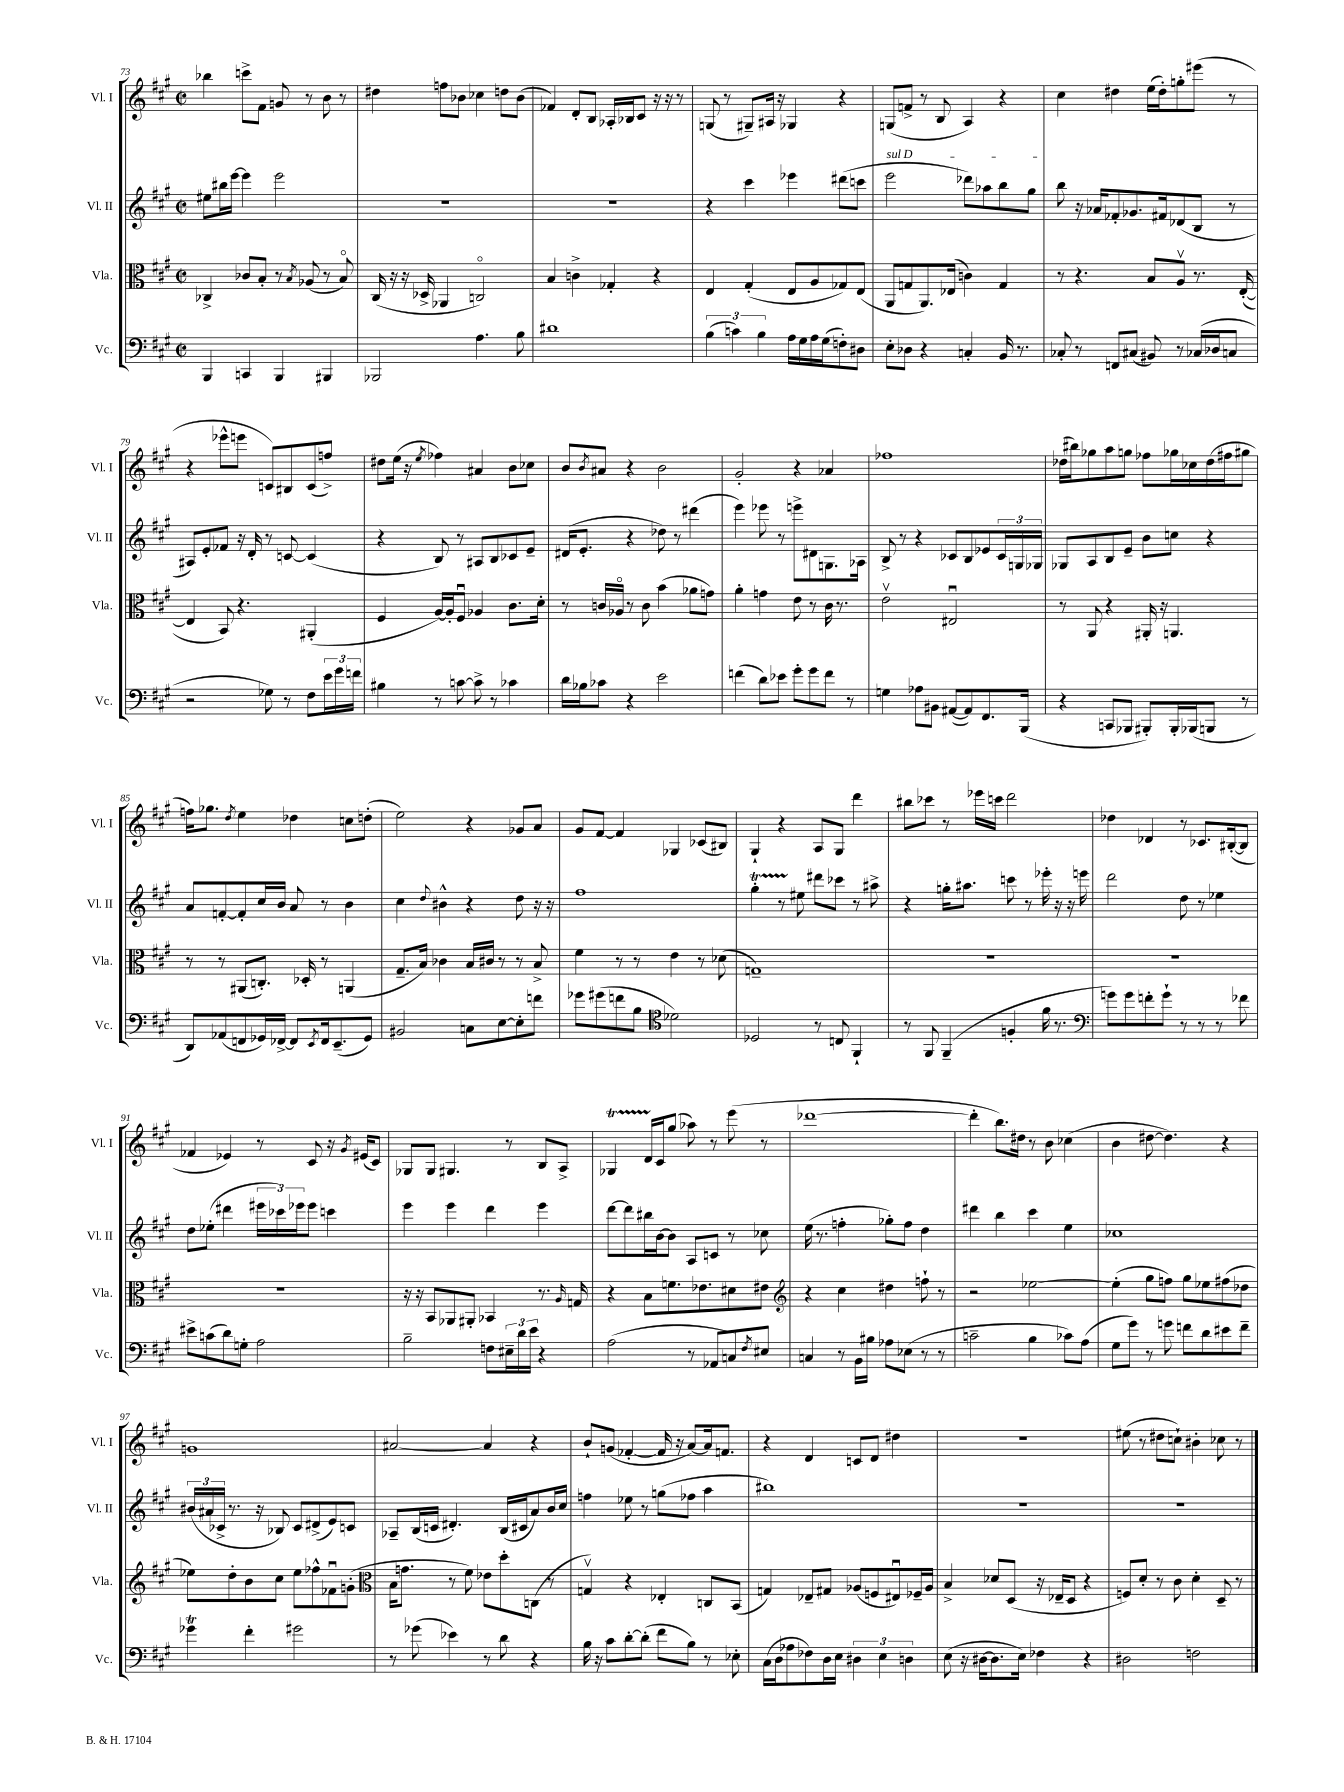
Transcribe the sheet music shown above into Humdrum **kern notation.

**kern	**kern	**kern	**kern
*staff4	*staff3	*staff2	*staff1
*clefF4	*clefC3	*clefG2	*clefG2
*k[f#c#g#]	*k[f#c#g#]	*k[f#c#g#]	*k[f#c#g#]
*M2/2	*M2/2	*M2/2	*M2/2
*met(c|)	*met(c|)	*met(c|)	*met(c|)
4BBB	4C-^	8ee#	4bb-
.	.	16bb#	.
.	.	[16eee	.
4CC	8c-	4eee]	8ccc^
.	8B'	.	8f#
4BBB	8r	2eee	8g
.	8qB	.	.
.	(8A-	.	8r
4BBB#	8r	.	8b
.	8Bo)	.	8r
=	=	=	=
2BBB-	(16C#	1r	4dd#
.	16r	.	.
.	16r	.	.
.	16D-^	.	.
.	4AA-	.	8ff
.	.	.	8b-
4.A	2Co)	.	4cc-
.	.	.	8dd
8B	.	.	(8b-
=	=	=	=
1d#	4B	1r	4f-)
.	4c^	.	8d'
.	.	.	8B
.	4G-'	.	16A-'
.	.	.	16B-
.	.	.	8c#
.	4r	.	16r
.	.	.	16r
.	.	.	8r
=	=	=	=
(6B	4E	4r	(8G
.	.	.	8r
6c)	.	.	.
.	(4G#'	4ccc#	8G#~)
6B	.	.	.
.	.	.	16A#
.	.	.	16r
16A	8E	4eee-	4G-
16G#	.	.	.
16A	8A	.	.
(16G#	.	.	.
8F')	8G-)	(8ddd#	4r
8D#	(8E	8ccc	.
=	=	=	=
8E'	8AA	2eee	(8G
8D-	8G	.	8f^
4r	8.AA)	.	8r
.	.	.	8B
.	(16E-	.	.
4C'	4c)	8ddd-)	4A)
.	.	8aa-	.
16BB	4G	8bb	4r
8.r	.	.	.
.	.	8gg#	.
=	=	=	=
8C-'	8r	8bb	4cc#
8r	4.r	16r	.
.	.	16a-	.
8FF	.	8f-'	4dd#
(8C#	.	8.g-	.
8BB#)	8B	.	(16ee
.	.	16f#	16dd#')
8r	8Av	(8d-	8gg'
(16C-	8.r	8B	(8eee#
16D-	.	.	.
8C	.	8r	8r
.	([16E'	.	.
=	=	=	=
2r	4E]	8A#)	4r
.	.	8e'	.
.	8BB)	8f-	8eee-^^
.	4.r	16r	8eee
.	.	16d'	.
8G-)	.	8r	8c)
8r	.	[8c	8B#
8F#	(4AA#'	(4c]	(8c
24e	.	.	8ff^)
24g#	.	.	.
24f	.	.	.
=	=	=	=
4B#	4F#	4r	8dd#
.	.	.	(16ee
.	.	.	16r
.	.	.	8qee
8r	[16A)	8B)	4ff-)
.	16A']	.	.
[8c	8F#u	8r	.
8c^]	4A-	8A#	4a#
8r	.	8B	.
4c-	8.c#	8c-	8b
.	.	8e~	8cc-
.	16d'	.	.
=	=	=	=
16d	8r	(16d#	8b
16B-	.	8.e'	.
.	.	.	8qb
8c-	16c	.	8a#
.	16A-o	.	.
4r	8r	4r	4r
.	8c	.	.
2e	(4b	8dd-)	2b
.	.	8r	.
.	8a-	(4ddd#	.
.	8g)	.	.
=	=	=	=
(4f	4a'	4eee)	2g#'
8d)	4g	8eee-	.
8e-	.	8r	.
8g#'	8e	8eee^	4r
8g#	8r	8d#	.
8f	16c#	8.G	4a-
.	8.r	.	.
8r	.	.	.
.	.	16A-	.
=	=	=	=
4G	2ev	8B^	1ff-
.	.	8r	.
8A-	.	4r	.
8BB#	.	.	.
([8AA#	2E#u	8c-	.
8AA#])	.	8B	.
8.FF#	.	8e-	.
.	.	24c-	.
.	.	24G	.
(16BBB	.	.	.
.	.	24G-	.
=	=	=	=
4r	8r	8G-	(16dd-
.	.	.	16bb#)
.	8AA	8A	8gg-
8CC	4r	8B	8aa
8BBB-	.	8e~	8gg
8BBB#')	16AA#'	8b	8ff-
.	16r	.	.
16BBB#'	4.AA	8cc	16gg-
(16BBB-	.	.	16cc-
8BBB	.	4r	(16dd-
.	.	.	16ff#
8r	.	.	8gg#
=	=	=	=
8DD)	8r	8a	16ff)
.	.	.	8.gg-
(8AA-	8r	[8f'	.
.	.	.	8qdd
8FF	(8AA#	8f']	4ee
16GG-)	8.C')	16cc#	.
[16FF-^	.	16b	.
8FF-]	.	8a	4dd-
.	16D-'	.	.
8qEE	.	.	.
16FF-	8r	8r	.
(8.EE~	.	.	.
.	(4AA	4b	8cc
8GG-)	.	.	(8dd'
=	=	=	=
2BB#	8.G#~	4cc#	2ee)
.	16B)	.	.
.	.	8qqdd	.
.	4c-	4b#^^	.
8C	16B	4r	4r
.	16c#	.	.
[8E	8r	.	.
8E']	8r	8dd	8g-
8f	8B^	16r	8a
.	.	16r	.
=	=	=	=
8g-	4f#	1ff#	8g#
(8g#	.	.	[8f#
8f	8r	.	4f#]
8B	8r	.	.
*clefC4	*	*	*
2d-)	4e	.	4G-
.	8r	.	(8c-
.	(8d-	.	8B#)
=	=	=	=
2D-	1G~)	4gg#'	4G#`
.	.	8r	4r
.	.	8ee#	.
8r	.	8ddd#	8A
8C	.	8ccc-	8G#
4FF#`	.	8r	4ddd
.	.	8aa#^	.
=	=	=	=
8r	1r	4r	8bb#
8FF#	.	.	8ccc-
(4FF#~	.	16gg'	8r
.	.	8.aa#	.
.	.	.	16eee-
.	.	.	16ccc
4F'	.	8ccc	2ddd
.	.	8r	.
16f#	.	16eee-'	.
8.r	.	16r	.
.	.	16r	.
.	.	16eee	.
=	=	=	=
*clefF4	*	*	*
8g)	1r	2ddd	4dd-
8g	.	.	.
8f'	.	.	4d-
8g`	.	.	.
8r	.	8dd	8r
8r	.	8r	8.c-
8r	.	4ee-	.
.	.	.	([16B#'
8f-	.	.	8B#]
=	=	=	=
8e#^	1r	8dd	4f-
(8c	.	(8ee-'	.
8d)	.	4ddd#	4e-)
8G'	.	.	.
2A	.	24eee#	8r
.	.	24ccc-)	.
.	.	24eee-	.
.	.	8eee-	8c#
.	.	4ccc	16r
.	.	.	8qg#
.	.	.	(16e#
.	.	.	8c#)
=	=	=	=
2B~	16r	4eee	8G-
.	16r	.	.
.	8BB	.	8G-
.	8AA-	4eee	4.G#
.	8AA#'	.	.
8F	4BB-	4ddd	.
24E#~	.	.	8r
24d	.	.	.
24e	.	.	.
4r	8.r	4eee	8B
.	.	.	8A^
.	16qqA	.	.
.	16G	.	.
=	=	=	=
(2A	4r	[8ddd	4G-
.	.	8ddd]	.
.	8B	16bb#	16d
.	.	[16b	16c#
.	8.f	8b]	(8gg#
8r	.	8A	8aa-)
.	8.e-	.	.
8AA-	.	8c	8r
8C)	8d#	8r	(8eee
8qF#	.	.	.
8E#	8e#	8cc-	8r
=	=	=	=
*	*clefG2	*	*
4C	4r	(16ee	[1ddd-
.	.	8.r	.
8r	4cc#	4ff'	.
16BB	.	.	.
16B#	.	.	.
8A-	4dd#	8gg-')	.
(8E-	.	8ff	.
8r	8ff`	4dd	.
8r	8r	.	.
=	=	=	=
2c~	2r	4ddd#	4ddd-']
.	.	4bb	8.bb)
.	.	.	16dd#
4B	[2ee-	4ccc#	8r
.	.	.	8b
8c-)	.	4ee	(4cc-
(8A	.	.	.
=	=	=	=
8G#	(4ee-']	1cc-	4b
8g#)	.	.	.
8r	8gg#	.	[8dd#
8g	8ff)	.	4.dd#])
8f	8gg#	.	.
8d	8ee-	.	.
8e#	(8ff#	.	4r
8f~	8dd-	.	.
=	=	=	=
4g-	8ee-)	(24b#	1g
.	.	24a#	.
.	.	24c-^	.
.	8dd'	8.r	.
4f#'	8b	.	.
.	.	16r	.
.	8cc#	8B-)	.
2g#	8ee-	8c-	.
.	8ff-^^	(8d#^	.
.	8f-u	8e)	.
.	(8g'	8c	.
=	=	=	=
*	*clefC3	*	*
8r	16B	8A-~	[2a#
.	8.g	.	.
(8g-	.	(16B	.
.	.	16c	.
4e-)	8r	4.d#')	.
.	8f#)	.	.
8r	8e-	.	4a#]
8d	8dd'	(16B	.
.	.	16c#	.
4r	(8C	8a)	4r
.	8r	16b	.
.	.	16cc#	.
=	=	=	=
16B	4Gv)	4ff	8b`
16r	.	.	.
8c#	.	.	(8g
[8d'	4r	8ee-	[4f-'
(8d']	.	8r	.
8f#	4E-'	(8gg	16f-]
.	.	.	16r
8B)	.	8ff-	[8a)
8r	8C	4aa	16a]
.	.	.	8.f
8E-'	(8BB	.	.
=	=	=	=
(16C#	4G)	1bb#)	4r
16D	.	.	.
8A-	.	.	.
8F-)	8E-~	.	4d
16D	8G#	.	.
16E	.	.	.
6D#	(8A-	.	8c
.	8F	.	8d
6E	.	.	.
.	8E#u)	.	4dd#
6D	.	.	.
.	16F-~	.	.
.	16A-	.	.
=	=	=	=
(8E	4B^	1r	1r
16r	.	.	.
[16D#	.	.	.
8.D#]	8d-	.	.
.	(8D	.	.
16E)	.	.	.
4F-	16r	.	.
.	16E-~	.	.
.	8D	.	.
4r	4r	.	.
=	=	=	=
2D#	8F)	1r	(8ee#
.	8d'	.	8r
.	8r	.	8dd#
.	8c#	.	8cc`)
2F	4d'	.	4b#'
.	8D~	.	8cc-
.	8r	.	8r
==	==	==	==
*-	*-	*-	*-
